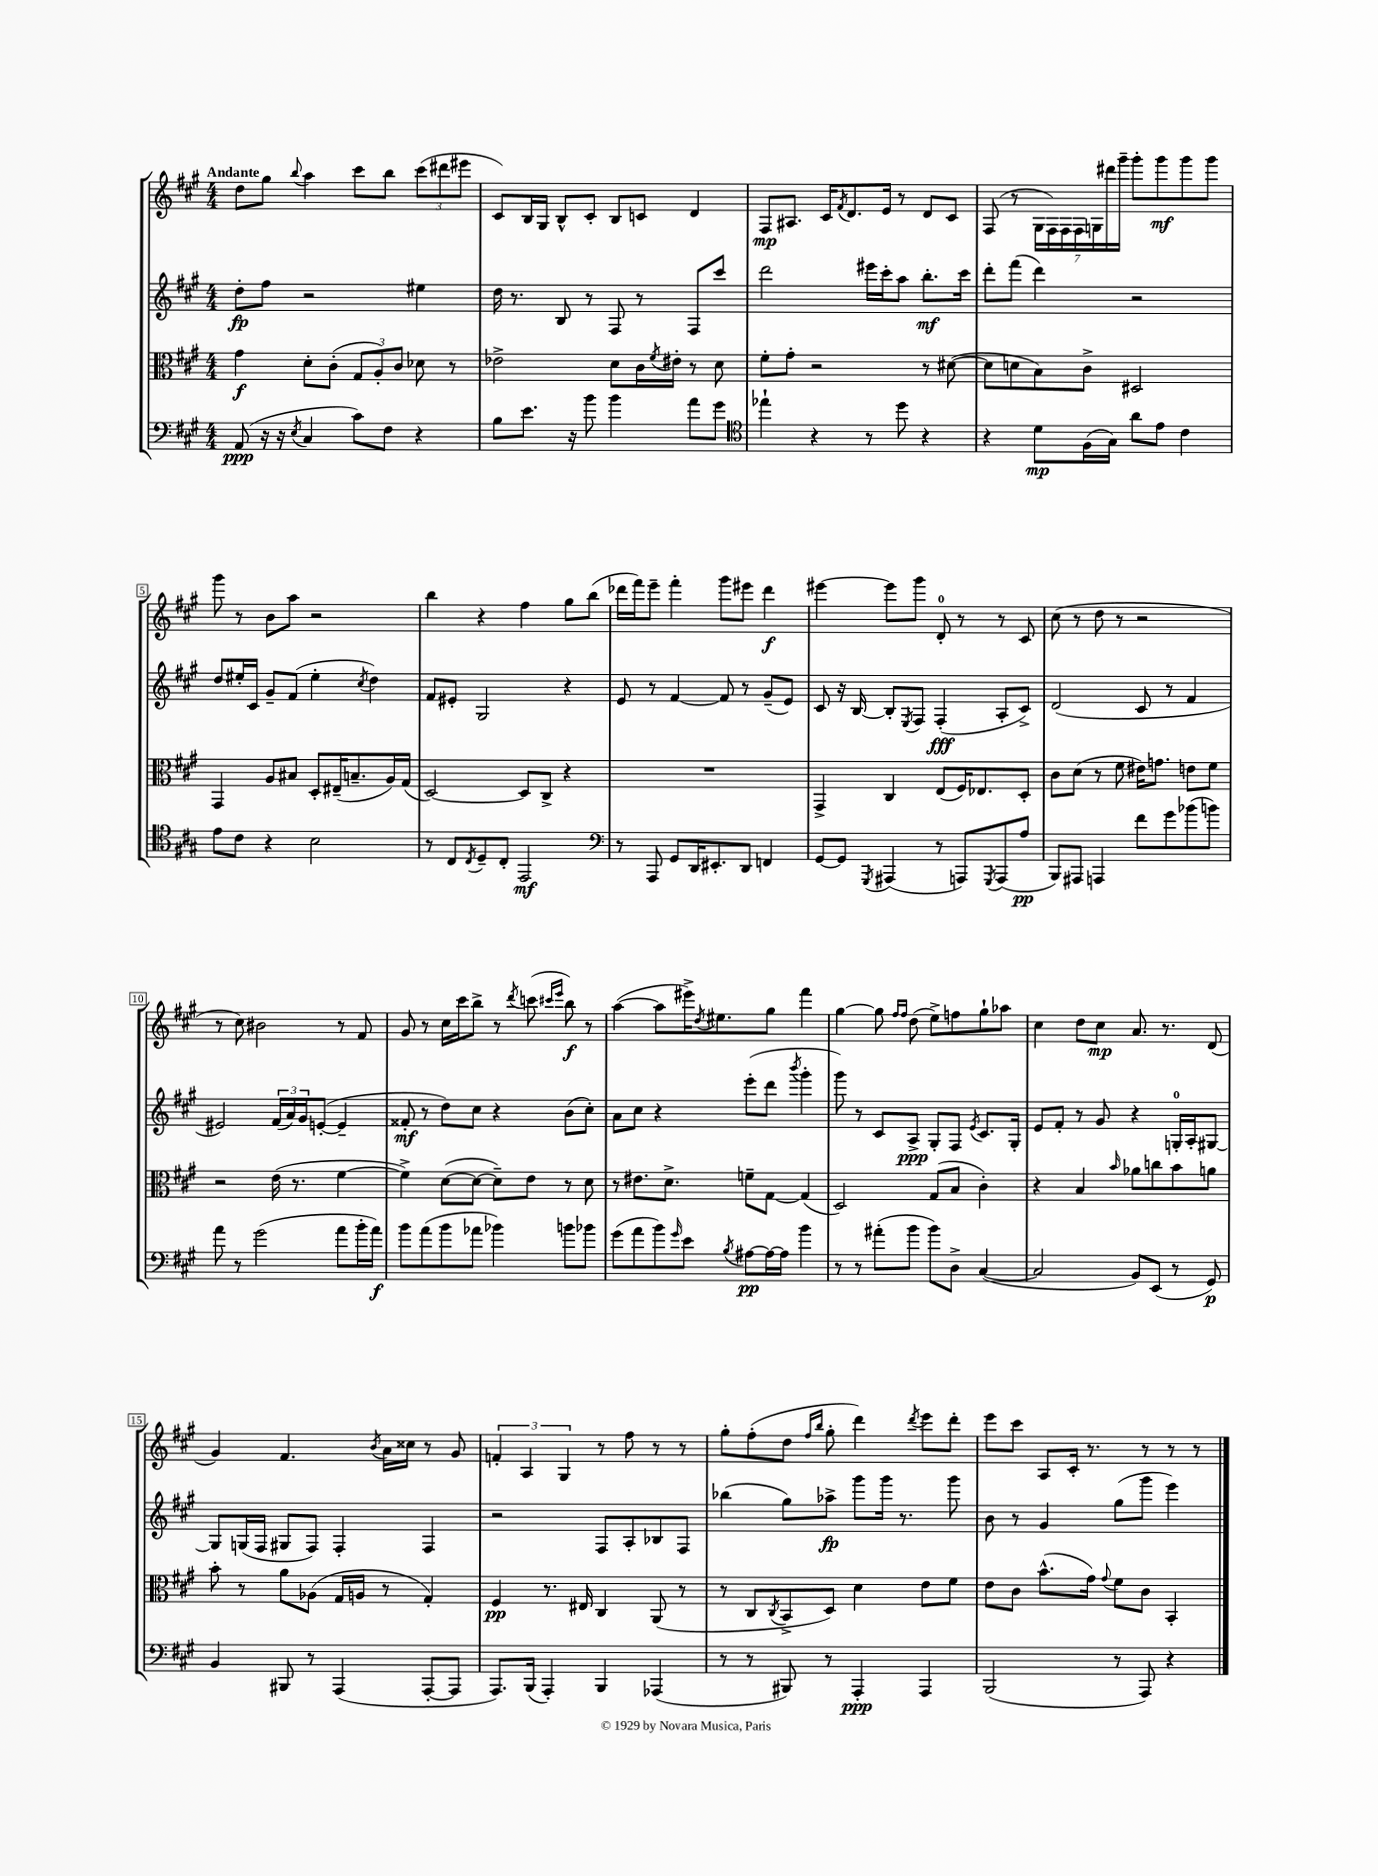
<<
\new StaffGroup <<
\new Staff = "s0" {
    \clef treble \key a \major \numericTimeSignature \time 4/4 \tempo "Andante"
    d''8 gis''8 \appoggiatura { b''8 } a''4 cis'''8 b''8 \tuplet 3/2 { cis'''8( dis'''8 eis'''8 } |
    cis'8) b16 gis16 b8-^ cis'8-. b8 c'8 d'4 |
    fis8\mp ais8. cis'16 \acciaccatura { fis'8 } d'8. e'16 r8 d'8 cis'8 |
    fis8( r8 \tuplet 7/4 { gis16 fis16) fis16 fis16 g16 dis'''16 gis'''16-- } gis'''8-. gis'''8\mf gis'''8 gis'''8 |
    gis'''8 r8 b'8 a''8 r2 |
    b''4 r4 fis''4 gis''8 b''8( |
    des'''16 fis'''16) e'''8-- fis'''4-. gis'''8 eis'''8 des'''4\f |
    eis'''4~ eis'''8 gis'''8 d'8-0-. r8 r8 cis'8 |
    cis''8( r8 d''8 r8 r2 |
    r8 cis''8) bis'2 r8 fis'8 |
    gis'8 r8 cis''16 cis'''16 b''8-> r8 \acciaccatura { d'''8 } c'''8( \grace { cis'''16 e'''16 } b''8\f) r8 |
    a''4~( a''8 eis'''16->) \acciaccatura { d''8 } eis''8. gis''8 fis'''4 |
    gis''4~ gis''8 \grace { fis''16 fis''16 } d''8( e''8->) f''8 gis''8-! aes''8 |
    cis''4 d''8 cis''8\mp a'8. r8. d'8( |
    gis'4) fis'4. \acciaccatura { b'8 } a'16 cisis''16 r8 gis'8 |
    \tuplet 3/2 { f'4-. a4 gis4 } r8 fis''8 r8 r8 |
    gis''8-. fis''8-.( d''8 \grace { fis''16 b''16 } gis''8-. d'''4) \acciaccatura { d'''8 } e'''8 d'''8-. |
    e'''8 cis'''8 a8 cis'16-. r8. r8 r8 r8 \bar "|." |
}
\new Staff = "s1" {
    \clef treble \key a \major \numericTimeSignature \time 4/4
    d''8-.\fp fis''8 r2 eis''4 |
    d''16 r8. b8 r8 fis8 r8 fis8 cis'''8 |
    d'''2 eis'''16 cis'''16-. a''8 b''8.-.\mf cis'''16 |
    d'''8-. fis'''8( d'''4) r2 |
    d''8 eis''16-. cis'16 gis'8-- fis'8( eis''4-. \acciaccatura { cis''8 } d''4) |
    fis'8 eis'8-. gis2 r4 |
    e'8 r8 fis'4~ fis'8 r8 gis'8--( e'8) |
    cis'8 r16 b16~ b8-. \acciaccatura { e8 } fis8 fis4-.\fff( a8-. cis'8->) |
    d'2( cis'8 r8 fis'4 |
    eis'2) \tuplet 3/2 { fis'16( a'16) gis'16 } e'8~-.( e'4-- |
    fisis'8-.\mf r8 d''8) cis''8 r4 b'8( cis''8-.) |
    a'8 cis''8 r4 e'''8-.( d'''8 \acciaccatura { b'''8 } gis'''4-. |
    gis'''8) r8 cis'8 a8->\ppp gis8-. fis8 \acciaccatura { e'8 } cis'8. gis16-. |
    e'8 fis'8-. r8 gis'8 r4 g16-0-. a16-. gis8~ |
    gis8 g16( fis16 gis8 fis8) fis4-. fis4 |
    r2 fis8 a8-. bes8 fis8 |
    bes''4( gis''8) aes''8->\fp gis'''8 gis'''16 r8. gis'''8 |
    b'8 r8 gis'4 gis''8( gis'''8 e'''4) \bar "|." |
}
\new Staff = "s2" {
    \clef alto \key a \major \numericTimeSignature \time 4/4
    gis'4\f d'8-. cis'8-.( \tuplet 3/2 { gis8 a8-.) cis'8 } des'8 r8 |
    ees'2-> d'8 cis'16 \acciaccatura { fis'8 } eis'16-. r8 d'8 |
    fis'8-. gis'8-. r2 r8 dis'8~( |
    dis'8 d'8 b8) cis'8-> dis2 |
    gis,4 a8 bis8 d8-. eis16--( b8.-- a16) gis16( |
    d2~) d8 cis8-> r4 |
    R1 |
    gis,4-> cis4 e8( fis16) ees8. d8-. |
    cis'8 d'8( r8 fis'8 eis'16) g'8. e'8 fis'8 |
    r2 e'16( r8. fis'4~ |
    fis'4->) d'8~( d'8~ d'8--) e'8 r8 d'8 |
    r8 eis'8. d'8.-> f'8-- gis8~ gis4( |
    d2) gis8( b8 cis'4-.) |
    r4 b4 \grace { b'16 } aes'8 c''8 b'8 a'8 |
    b'8-. r8 a'8 aes8( gis16 a16 r8 gis4-.) |
    fis4\pp r8. eis16 cis4 a,8( r8 |
    r8 cis8 \acciaccatura { cis8 } b,8-> d8) d'4 e'8 fis'8 |
    e'8 cis'8 b'8.-^( gis'16) \appoggiatura { gis'8 } fis'8 cis'8 b,4-. \bar "|." |
}
\new Staff = "s3" {
    \clef bass \key a \major \numericTimeSignature \time 4/4
    a,8\ppp( r16 r16 \acciaccatura { e8 } cis4 cis'8) fis8 r4 |
    b8 e'8. r16 b'8 b'4 a'8 gis'8 |
    \clef tenor ees''4-! r4 r8 d''8 r4 |
    r4 d'8\mp fis16( gis16) a'8 e'8 cis'4 |
    e'8 cis'8 r4 b2 |
    r8 cis8 \acciaccatura { cis8 } d8-- cis8-. e,2\mf |
    \clef bass r8 a,,8 gis,8 d,16 eis,8.-. d,8 f,4 |
    gis,8~ gis,8 \acciaccatura { gis,,8 } ais,,4( r8 a,,8) \acciaccatura { gis,,8 } a,,8( a8\pp |
    b,,8) ais,,8 a,,4 fis'8 gis'8 bes'8( b'8) |
    a'8 r8 gis'2( a'8 b'16-. a'16\f) |
    b'8 a'8( b'8 aes'8 bes'4) b'8 bes'8 |
    gis'8( a'8 b'8) \grace { gis'16 } e'8 \acciaccatura { b8 } ais8~\pp ais16~ ais16 b'4 |
    r8 r8 ais'8-.( b'8 b'8) d8-> cis4~( |
    cis2 b,8) e,8( r8 gis,8\p) |
    b,4 bis,,8 r8 a,,4( a,,8~-. a,,8 |
    a,,8.) b,,16( a,,4-.) b,,4 aes,,4( |
    r8 r8 bis,,8) r8 a,,4-.\ppp a,,4 |
    b,,2( r8 a,,8) r4 \bar "|." |
}
>>
>>
\layout { \context { \Score \override BarNumber.stencil = #(make-stencil-boxer 0.1 0.3 ly:text-interface::print) } }
